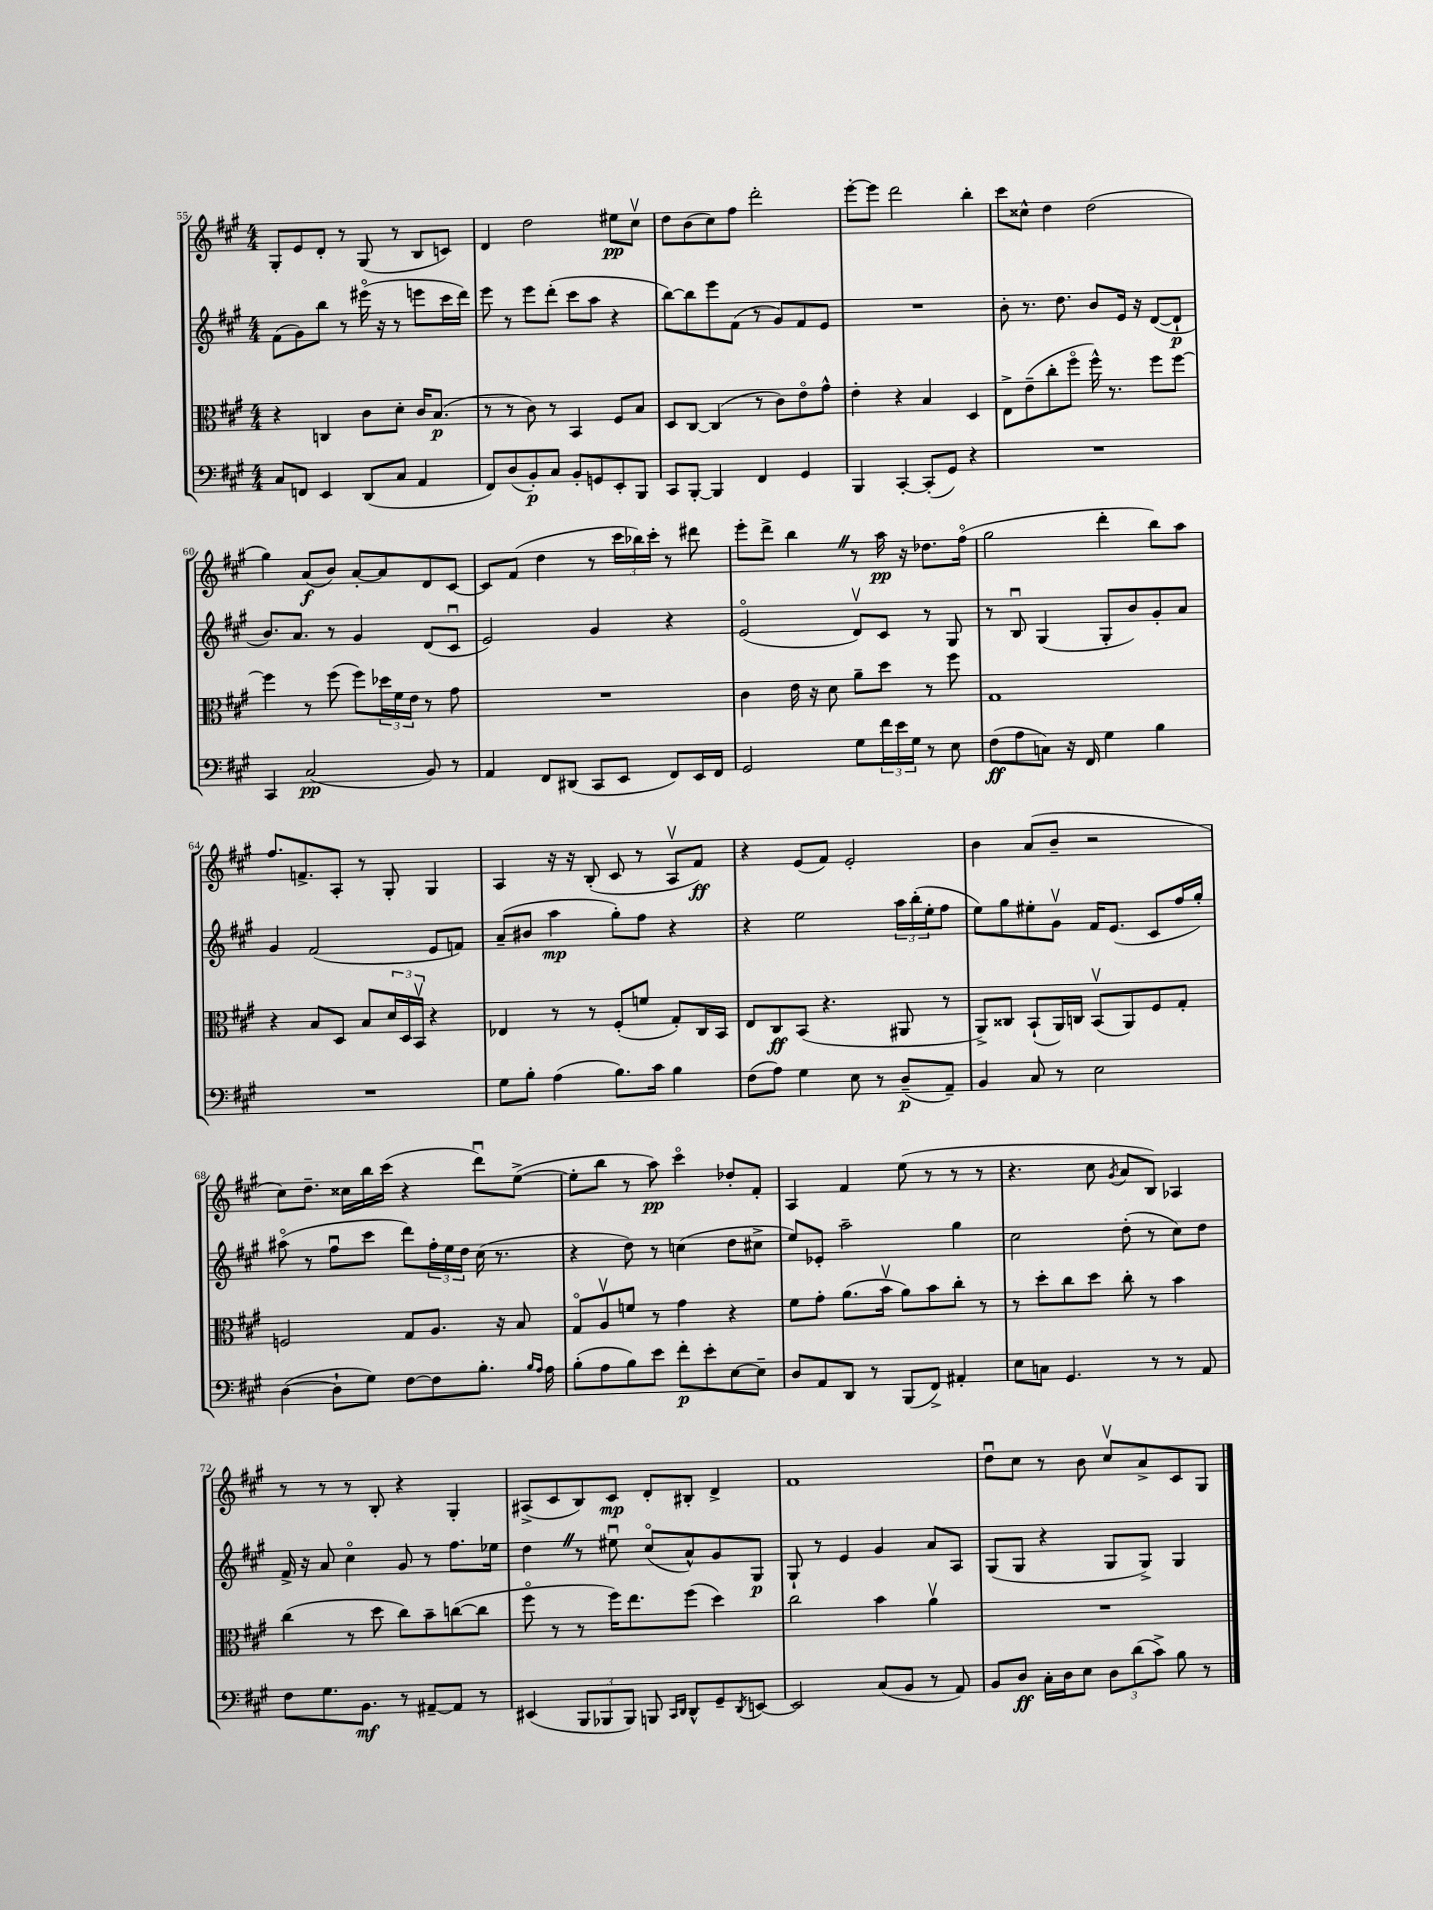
<<
\new StaffGroup <<
\new Staff = "s0" {
    \clef treble \key a \major \numericTimeSignature \time 4/4
    gis8-. e'8 d'8-. r8 gis8( r8 b8 c'8) |
    d'4 d''2 eis''8\pp cis''8\upbow |
    d''8 b'8( cis''8) fis''8 d'''2-. |
    e'''8~-. e'''8 d'''2 b''4-. |
    cis'''8 cisis''8-^ d''4 d''2( |
    gis''4) a'8\f( b'8) a'8~-. a'8 d'8 cis'8~ |
    cis'8 fis'8( d''4 r8 \tuplet 3/2 { cis'''16 bes''16) cis'''16-. } r8 dis'''8 |
    e'''8-. d'''8-> b''4 \once \override BreathingSign.text = \markup { \musicglyph "scripts.caesura.straight" } \breathe r8 a''16\pp r16 des''8. fis''16\flageolet( |
    gis''2 d'''4-. b''8) a''8 |
    fis''8. f'8.-> a8-. r8 gis8-. gis4 |
    a4 r16 r16 b8-.( cis'8 r8 a8\upbow fis'8\ff) |
    r4 e'8( fis'8) e'2-. |
    b'4 a'8( b'8-- r2 |
    cis''8) d''8.-- cisis''16 b''16 cis'''16( r4 d'''8\downbow) e''8~->( |
    e''8-. b''8 r8 a''8\pp) cis'''4\flageolet des''8-. fis'8-. |
    a4 fis'4 e''8( r8 r8 r8 |
    r4. cis''8 \acciaccatura { gis'8 } a'8 b8) aes4 |
    r8 r8 r8 b8-. r4 gis4-. |
    ais8->( cis'8 b8) cis'8\mp d'8-. bis8-. d'4-> |
    fis'1 |
    d''8\downbow cis''8 r8 b'8 cis''8\upbow a'8-> cis'8 gis8 \bar "|." |
}
\new Staff = "s1" {
    \clef treble \key a \major \numericTimeSignature \time 4/4
    fis'8( gis'8) b''8 r8 eis'''16\flageolet( r16 r8 e'''8 cis'''16 d'''16) |
    e'''8 r8 e'''8 d'''8-.( cis'''8 a''8 r4 |
    b''8~) b''8 e'''8 fis'8( r8 gis'8) fis'8 e'8 |
    R1 |
    b'8-. r8. d''8. b'8 e'16 r16 d'8~( d'8-!\p |
    b'8.) a'8. r8 gis'4 d'8( cis'8\downbow |
    e'2) gis'4 r4 |
    e'2\flageolet( d'8\upbow) cis'8 r8 gis8 |
    r8 b8\downbow gis4( gis8-. b'8) gis'8-. a'8 |
    gis'4 fis'2( e'8 f'8) |
    a'8--( bis'8 a''4\mp gis''8-.) fis''8 r4 |
    r4 e''2 \tuplet 3/2 { a''16 b''16-.( e''16-. } fis''8 |
    e''8) gis''8 eis''8-. gis'8\upbow fis'16 e'8.( cis'8 fis''16 gis''16-.) |
    ais''8\flageolet( r8 fis''8\downbow cis'''8 d'''8) \tuplet 3/2 { fis''16-. e''16 d''16 } cis''16( r8. |
    r4 d''8) r8 c''4( d''8 cis''8-> |
    e''8) ees'8-. a''2-- gis''4 |
    cis''2 d''8-.( r8 cis''8) d''8 |
    fis'16-> r16 a'8 cis''4\flageolet gis'8 r8 fis''8. ees''16 |
    d''4 \once \override BreathingSign.text = \markup { \musicglyph "scripts.caesura.straight" } \breathe r8 eis''8\downbow cis''8\flageolet( a'8-^) gis'8 gis8\p |
    gis8-! r8 e'4 gis'4 a'8 a8 |
    gis8( gis8 r4 gis8 gis8->) gis4 \bar "|." |
}
\new Staff = "s2" {
    \clef alto \key a \major \numericTimeSignature \time 4/4
    r4 c4 cis'8 d'8-. cis'16 b8.\p( |
    r8 r8 cis'8) r8 b,4 fis8 b8 |
    d8 cis8~ cis4( r8 cis'8) e'8\flageolet gis'8-^ |
    e'4-. r4 b4 d4 |
    e8-> e'8--( cis''8-. fis''8\flageolet fis''16-^) r8. fis''8 fis''8~ |
    fis''4 r8 fis''8( fis''8) \tuplet 3/2 { des''16 fis'16 e'16 } r8 gis'8 |
    R1 |
    cis'4 e'16 r16 d'8 a'8-- d''8 r8 fis''8 |
    gis1 |
    r4 b8 d8 b8 \tuplet 3/2 { d'16 d16 b,16\upbow } r4 |
    ees4 r8 r8 fis8-.( f'8 gis8-.) cis16 b,16 |
    e8 cis8\ff b,8( r4. ais,8 r8 |
    a,8->) cisis8 b,8-!( a,16) c16 b,8\upbow( a,8) fis8 gis8-. |
    f2 gis8 a8. r16 b8 |
    gis8\flageolet a8\upbow f'8 r8 gis'4 r4 |
    fis'8 gis'8-. a'8.( b'16\upbow a'8) b'8 cis''8-. r8 |
    r8 d''8-. cis''8 d''8 cis''8-. r8 b'4 |
    cis''4( r8 d''8 cis''8) b'8-- c''8~( c''8 |
    fis''8\flageolet r8 r8 fis''16) e''8. fis''8( d''4) |
    cis''2 b'4 a'4\upbow |
    R1 \bar "|." |
}
\new Staff = "s3" {
    \clef bass \key a \major \numericTimeSignature \time 4/4
    cis8 f,8 e,4 d,8( cis8 a,4 |
    fis,8) d8( b,8-.\p) cis8 b,8-. g,8 e,8-. b,,8 |
    cis,8 b,,8~-. b,,4 fis,4 gis,4 |
    b,,4 cis,4~-. cis,8-.( gis,8) r4 |
    R1 |
    cis,4 cis2\pp( b,8) r8 |
    a,4 fis,8 dis,8( cis,8 e,8 fis,8) e,16 fis,16 |
    gis,2 gis8 \tuplet 3/2 { fis'16 e'16 gis16 } r8 e8 |
    fis8\ff( a8 c8) r16 fis,16 gis4 b4 |
    R1 |
    gis8 b8-. a4( b8.) cis'16 b4 |
    fis8( a8) gis4 e8 r8 d8--\p( a,8--) |
    b,4 cis8 r8 e2 |
    d4~( d8-! gis8) fis8~ fis8 b8.-. \grace { b16 a16 } a16 |
    b8-.( a8 b8) e'8 fis'8-.\p e'8-. e8~ e8-- |
    d8 a,8 d,8 r8 b,,8( fis,8->) ais,4-. |
    e8 c8 gis,4. r8 r8 a,8 |
    fis8 gis8. b,8.\mf r8 ais,8~-- ais,8 r8 |
    eis,4( \tuplet 3/2 { b,,8 bes,,8 bes,,8) } b,,8 \grace { cis,16 d,16 } d,8-^ gis,8-- \acciaccatura { d,8 } e,8~ |
    e,2 cis8( b,8 r8 a,8) |
    b,8 d8\ff cis16-. d16 e8 \tuplet 3/2 { d8 d'8( cis'8->) } b8 r8 \bar "|." |
}
>>
>>
\layout { \context { \Score currentBarNumber = #55 } }
